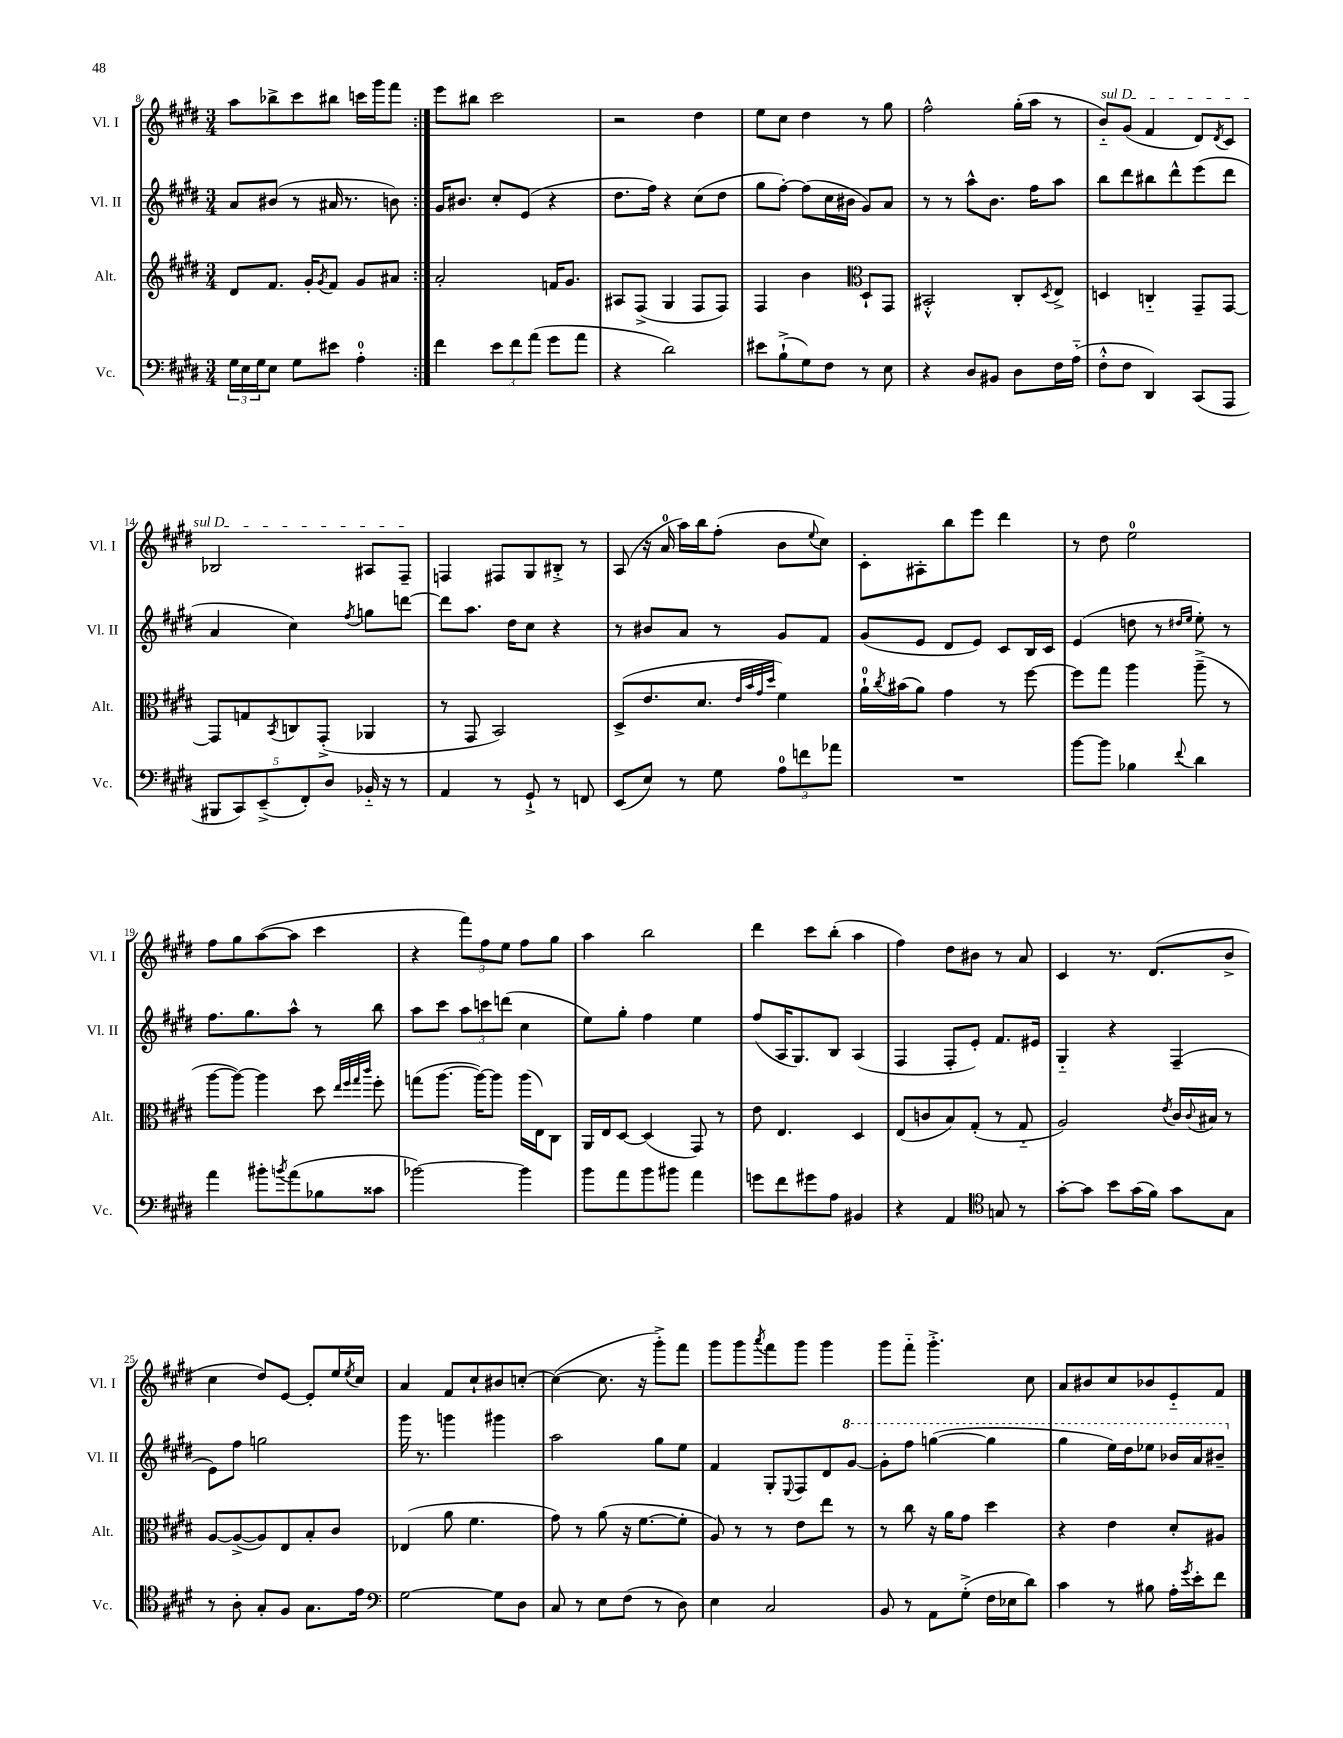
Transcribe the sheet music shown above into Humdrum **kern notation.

**kern	**kern	**kern	**kern
*part4	*part3	*part2	*part1
*staff4	*staff3	*staff2	*staff1
*I"Vc.	*I"Alt.	*I"Vl. II	*I"Vl. I
*I'Vc.	*I'Alt.	*I'Vl. II	*I'Vl. I
*clefF4	*clefG2	*clefG2	*clefG2
*k[f#c#g#d#]	*k[f#c#g#d#]	*k[f#c#g#d#]	*k[f#c#g#d#]
*M3/4	*M3/4	*M3/4	*M3/4
=8	=8	=8	=8
24G#\LL	8d#/L	8a/L	8aa\L
24E\	.	.	.
24G#\J	.	.	.
8E\J	8.f#/J	(8b#X/J	8bb-X^\
8G#\L	.	8r	8ccc#\
.	16g#'/KL	.	.
.	8qg#/	.	.
8e#X\J	8f#/J	16a#X/	8bb#X\J
.	.	8.r	.
4A'\	8g#/L	.	16cccn\LL
.	.	.	16ggg#\J
.	8a#X/J	8bn\)	8fff#\J
=9:|!	=9:|!	=9:|!	=9:|!
4f#\	2a'/	16g#/KL	8eee\L
.	.	8.b#X/J	.
.	.	.	8bb#X\J
12e\L	.	8cc#'/L	2ccc#\
12f#\	.	.	.
.	.	(8e/J	.
(12a\J	.	.	.
8g#\L	16fn/KL	4r	.
.	8.g#/J	.	.
8a\J	.	.	.
=10	=10	=10	=10
4r	8A#X/L	8.dd#\L	2r
.	(8F#^/J	.	.
.	.	16ff#\Jk)	.
2d#\)	4G#/	4r	.
.	8F#/L	(8cc#\L	4dd#\
.	8F#/J)	8dd#\J	.
=11	=11	=11	=11
8e#X\L	4F#/	8gg#\L	8ee\L
(8B`^\	.	[8ff#'\J)	8cc#\J
8G#\)	4b\	(8ff#\L]	4dd#\
8F#\J	.	16cc#\L	.
.	.	16b#X\JJ	.
*	*clefC3	*	*
8r	8D#`/L	8g#/L)	8r
8E\	8GG#/J	8a/J	8gg#\
=12	=12	=12	=12
4r	2BB#X'^^/	8r	2ff#^^\
.	.	8r	.
8D#/L	.	8aa^^\L	.
8BB#X/J	.	8.b\J	.
8D#\L	8C#'/L	.	(16gg#'\LL
.	.	16ff#\KL	16aa\JJ
.	8qD#/	.	.
16F#\L	8E^/J	8aa\J	8r
(16A\JJ	.	.	.
=13	=13	=13	=13
!	!	!	!LO:TX:a:i:t=sul D
8F#'^^\L	4Dn/	8bb\L	8b/L)
8F#\J	.	8ddd#\	(8g#/J
4DD#/)	4Cn/	8bb#X\	4f#/
.	.	8ddd#^^\	.
(8CC#/L	8GG#~/L	(8eee\	8d#/L)
.	.	.	8qd#/
8AAA/J	[8GG#/J	8ddd#\J	8c#/J
!!LO:LB:g=z
=14	=14	=14	=14
10BBB#X/L	8GG#/L]	4a/	2B-X/
10CC#/)	.	.	.
.	8Gn/	.	.
(10EE~^/	.	.	.
.	8qBB/	.	.
.	8Cn/	4cc#\)	.
10FF#'/)	.	.	.
.	(8GG#'^/J	.	.
10D#/J	.	.	.
.	.	8qff#/	.
16BB-X/	4AA-X/	8ggn\L	8A#X/L
16r	.	.	.
8r	.	[8dddn\J	8F#~/J
=15	=15	=15	=15
4AA/	8r	8ddd\L]	4Fn/
.	8GG#/	8.aa\J	.
8r	2BB/)	.	8F#X/L
.	.	16dd#\KL	.
8GG#`^/	.	8cc#\J	8G#/
8r	.	4r	8B#X'^/J
8FFn/	.	.	8r
=16	=16	=16	=16
(8EE/L	(8D#^/L	8r	(8A/
8E/J)	8.e/	8b#X/L	16r
.	.	.	16a/
8r	.	8a/J	16aa\LL)
.	8.d#/J	.	16bb\J
8G#\	.	8r	(8ff#'\J
.	32qqe/LLL	.	.
.	32qqb/	.	.
.	32qqg#/	.	.
.	32qqdd#/JJJ	.	.
12A\L	4f#\)	8g#/L	8b\L
12fn\	.	.	.
.	.	.	8qqee/
.	.	8f#/J	8cc#\J)
12a-X\J	.	.	.
=17	=17	=17	=17
2.r	16a`\LL	(8g#/L	8c#'\L
.	8qcc#/	.	.
.	(16b#X\J	.	.
.	8a\J)	8e/J	8A#X'\
.	4g#\	8d#/L	8bb\
.	.	8e/J)	8eee\J
.	8r	8c#/L	4ddd#\
.	[8ff#\	16B/L	.
.	.	16c#/JJ	.
=18	=18	=18	=18
[8b\L	8ff#\L]	(4e/	8r
8b\J]	8gg#\J	.	8dd#\
4B-X\	4aa\	8ddn\	2ee\
.	.	8r	.
.	.	16qqdd#X/LL	.
8qqf#/	.	16qqee/JJ	.
4d#\	(8aa~^\	8ee'\)	.
.	8r	8r	.
!!LO:LB:g=z
=19	=19	=19	=19
4a\	[8aa\L	8.ff#\L	8ff#\L
.	8aa\J_)	.	8gg#\
.	.	8.gg#\	.
8b#X'\L	4aa\]	.	([8aa\
8qbn/	.	.	.
(8a\	.	8aa^^\J	8aa\J]
8B-X\	8dd#\	8r	4ccc#\
.	32qqee/LLL	.	.
.	32qqff#/	.	.
.	32qqgg#/	.	.
.	32qqccc#/JJJ	.	.
8c##X\J	8ff#'\	8bb\	.
=20	=20	=20	=20
[2b-X\)	(8ggn\L	8aa\L	4r
.	[8.aa\J	8ccc#\J	.
.	.	12aa\L	12fff#\L)
.	16aa\KL_)	.	.
.	.	12cccn\	12ff#\
.	8aa\J]	.	.
.	.	(12dddn\J	12ee\J
4b-\]	(16aa\LL	4cc#\	8ff#\L
.	16E\J)	.	.
.	8C#\J	.	8gg#\J
=21	=21	=21	=21
8b\L	16AA/LL	8ee\L)	4aa\
.	16E/J	.	.
8a\	[8D#/J	8gg#'\J	.
8b\	(4D#/]	4ff#\	2bb\
8b#X\J	.	.	.
4a\	8GG#/)	4ee\	.
.	8r	.	.
=22	=22	=22	=22
8gn\L	8e\	(8ff#/L	4ddd#\
8f#\	4.E/	16A/K	.
.	.	8.G#/)	.
8g#X\	.	.	8ccc#\L
8A\J	.	8B/J	(8bb'\J
4BB#X/	4D#/	(4A/	4aa\
=23	=23	=23	=23
4r	(8E/L	4F#/	4ff#\)
.	8cn/	.	.
4AA/	8B/)	8F#'/L	8dd#\L
.	(8G#'/J	8e'/J)	8b#X\J
*clefC4	*	*	*
8Gn/	8r	8.f#/L	8r
8r	8G#/	.	8a/
.	.	16e#X/Jk	.
=24	=24	=24	=24
[8g#'\L	2A/)	4G#/	4c#/
8g#\J]	.	.	.
8b\L	.	4r	8.r
(16g#\L	.	.	.
16f#\JJ)	.	.	(8.d#/L
.	8qe/	.	.
8g#\L	16c#/LL	(4F#~/	.
.	8qqc#/	.	.
.	16B#X/JJ	.	.
8G#\J	8r	.	8b^/J
!!LO:LB:g=z
=25	=25	=25	=25
8r	[8A/L	8e\L)	4cc#\
8A'\	(8A^/_	8ff#\J	.
8G#'/L	8A/])	2ggn\	8dd#/L)
8F#/J	8E/	.	[8e/J
8.G#\L	8B'/	.	8e'/L]
.	8c#/J	.	16ee/L
.	.	.	8qee/
16e\Jk	.	.	16cc#/JJ
=26	=26	=26	=26
*clefF4	*	*	*
[2G#\	(4E-X/	16ggg#\	4a/
.	.	8.r	.
.	8a\	4gggn\	8f#/L
.	4.f#\	.	8cc#`/
8G#\L]	.	4ggg#X\	8b#X/
8D#\J	.	.	[8ccn'/J
=27	=27	=27	=27
8C#/	8g#\)	2aa\	(4cc\_
8r	8r	.	.
8E\L	(8a\	.	8.cc\]
(8F#\J	16r	.	.
.	[8.f#\L	.	16r
8r	.	8gg#\L	8ggg#'^\L)
8D#\)	8f#'\J]	8ee\J	8fff#\J
=28	=28	=28	=28
4E\	8A/)	4f#/	8ggg#\L
.	8r	.	8ggg#\
.	.	.	8qaaa/
2C#/	8r	8G#'/L	8fff#\
.	.	8qqE/	.
.	8e\L	8F#/	8ggg#\J
.	8ee\J	8d#/	4ggg#\
*	*	*8va	*
.	8r	[8gg#/J	.
=29	=29	=29	=29
8BB/	8r	8gg#'\L]	8ggg#\L
8r	8cc#\	8fff#\J	8fff#\J
8AA\L	16r	([4gggn\	4.ggg#'^\
.	16a\KL	.	.
(8G#'^\J	8g#\J	.	.
16F#\LL	4dd#\	4ggg\]	.
16E-X\J	.	.	.
8d#\J)	.	.	8cc#\
=30	=30	=30	=30
4c#\	4r	4ggg#\	8a/L
.	.	.	8b#X/
8r	4e\	16eee\LL)	8cc#/
.	.	16ddd#\J	.
8B#X\	.	8eee-X\J	8b-X/
16A'\LL	8d#'/L	16bb-X/LL	8e/
8qg#/	.	.	.
16e'\J	.	16aa/J	.
8f#\J	8A#X/J	8bb#X~/J	8f#/J
*	*	*X8va	*
==	==	==	==
*-	*-	*-	*-
